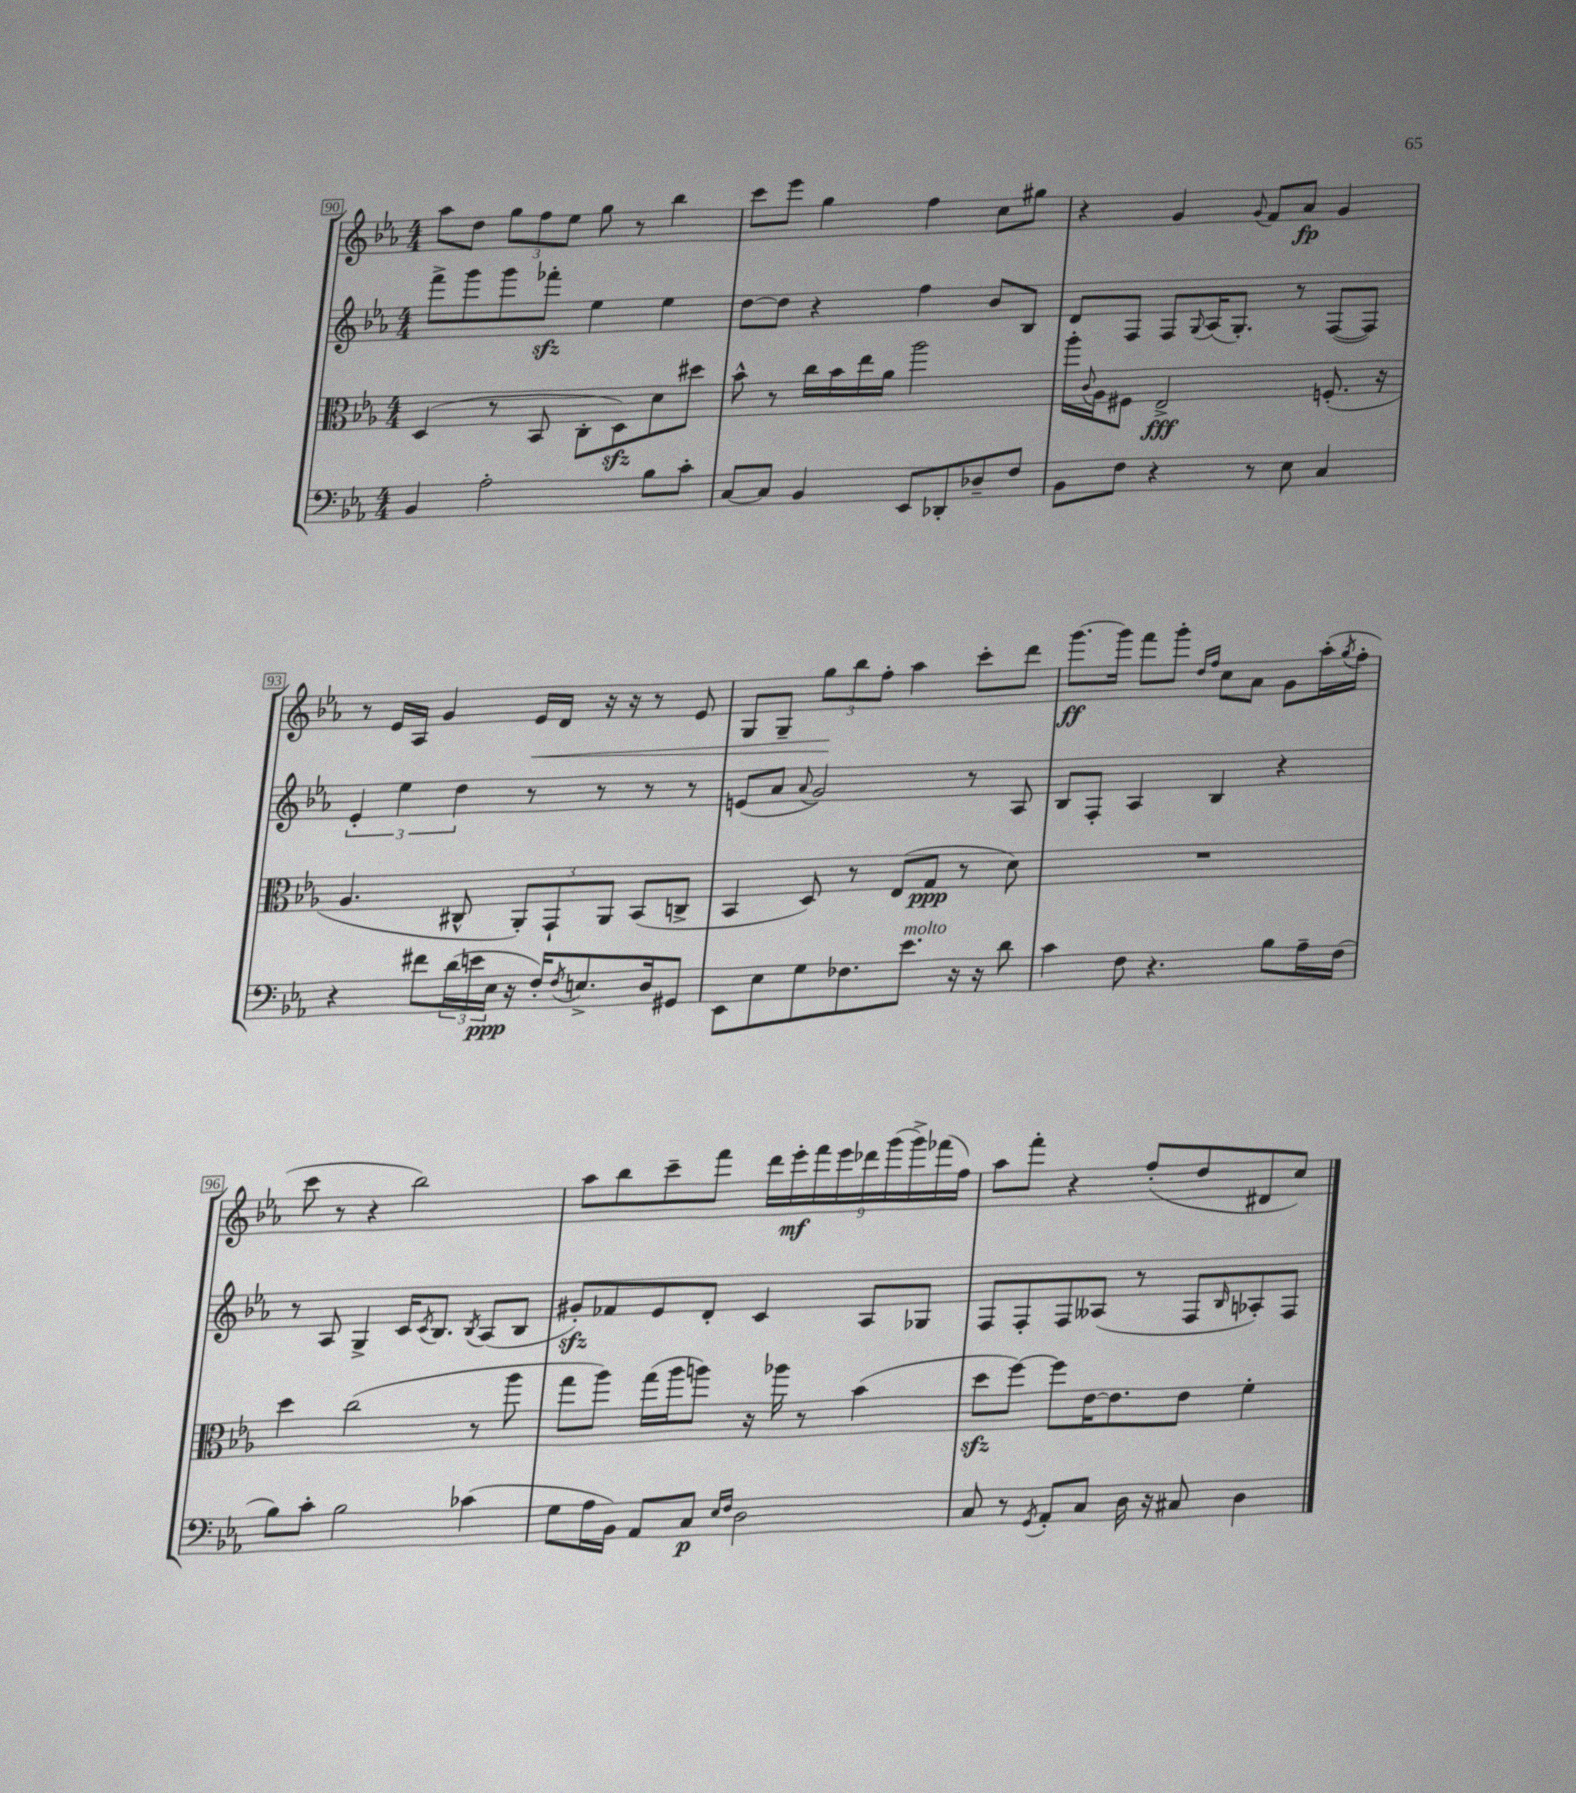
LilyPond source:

<<
\new StaffGroup <<
\new Staff = "s0" {
    \clef treble \key ees \major \numericTimeSignature \time 4/4
    aes''8 d''8 \tuplet 3/2 { g''8 f''8 ees''8 } g''8 r8 bes''4 |
    c'''8 ees'''8 g''4 f''4 c''8 gis''8 |
    r4 g'4 \appoggiatura { g'8 } f'8 aes'8\fp g'4 |
    r8 ees'16 aes16 g'4 ees'16\< d'16 r16 r16 r8 ees'8 |
    g8 g8-- \tuplet 3/2 { g''8\! bes''8 f''8-. } aes''4 c'''8-. d'''8 |
    g'''8.~\ff g'''16 f'''8 g'''8-. \grace { d''16 f''16 } c''8 aes'8 g'8 aes''16-.( \acciaccatura { g''8 } f''16-. |
    c'''8 r8 r4 bes''2) |
    aes''8 bes''8 c'''8-- f'''8 \tuplet 9/8 { d'''16 ees'''16-.\mf f'''16 ees'''16 des'''16 g'''16( g'''16->) fes'''16( f''16) } |
    aes''8 f'''8-. r4 f''8-.( d''8 dis'8 c''8) \bar "|." |
}
\new Staff = "s1" {
    \clef treble \key ees \major \numericTimeSignature \time 4/4
    f'''8-> g'''8 g'''8 fes'''8-.\sfz ees''4 ees''4 |
    d''8~ d''8 r4 f''4 bes'8 bes8 |
    d'8 f8 f8 \appoggiatura { g8 } aes16( g8.-.) r8 f8~( f8) |
    \tuplet 3/2 { ees'4-. ees''4 d''4 } r8 r8 r8 r8 |
    e'8( aes'8 \appoggiatura { aes'8 } g'2) r8 aes8 |
    bes8 f8-. aes4 bes4 r4 |
    r8 aes8 g4-> c'16 \acciaccatura { c'8 } bes8. \acciaccatura { bes8 } aes8( bes8 |
    gis'8-.\sfz) fes'8 ees'8 d'8-. c'4 aes8 ges8 |
    f8 f8-. f8 aeses8( r8 f8 \grace { bes16 } aes8-.) f8 \bar "|." |
}
\new Staff = "s2" {
    \clef alto \key ees \major \numericTimeSignature \time 4/4
    d4( r8 bes,8 c8-. d8\sfz) d'8 dis''8 |
    bes'8-^ r8 c''16 bes'16 ees''16 aes'16 aes''2 |
    aes''16-. \appoggiatura { c'8 } aes16 fis8 ees2->\fff f8.-.( r16 |
    aes4. cis8-^ \tuplet 3/2 { aes,8-.) g,8-! aes,8 } bes,8( c8-> |
    bes,4 d8) r8 ees8( g8\ppp r8 d'8) |
    R1 |
    d''4 c''2( r8 aes''8 |
    g''8 aes''8) g''16( aes''16 a''8) r16 aes''16 r8 bes'4( |
    d''8\sfz f''8~) f''8 ees'16~ ees'8. ees'8 f'4-. \bar "|." |
}
\new Staff = "s3" {
    \clef bass \key ees \major \numericTimeSignature \time 4/4
    bes,4 aes2-. bes8 c'8-. |
    c8~ c8 bes,4 ees,8 des,8-. des8-- f8 |
    bes,8 f8 r4 r8 ees8 c4 |
    r4 fis'8 \tuplet 3/2 { d'16( e'16 ees16\ppp } r16 f16-.) \acciaccatura { f8 } e8.-> d16 gis,8 |
    ees,8 ees8 g8 fes8. ees'8.^\markup { \italic "molto" } r16 r16 d'8 |
    c'4 f8 r4. bes8 aes16-- f16( |
    bes8) c'8-. bes2 ces'4( |
    g8 aes16 bes,16) aes,8 c8\p \grace { ees16 f16 } d2 |
    c8 r8 \acciaccatura { g,8 } aes,8-. c8 d16 r16 cis8 d4 \bar "|." |
}
>>
>>
\layout { \context { \Score currentBarNumber = #90 \override BarNumber.stencil = #(make-stencil-boxer 0.1 0.3 ly:text-interface::print) } }
